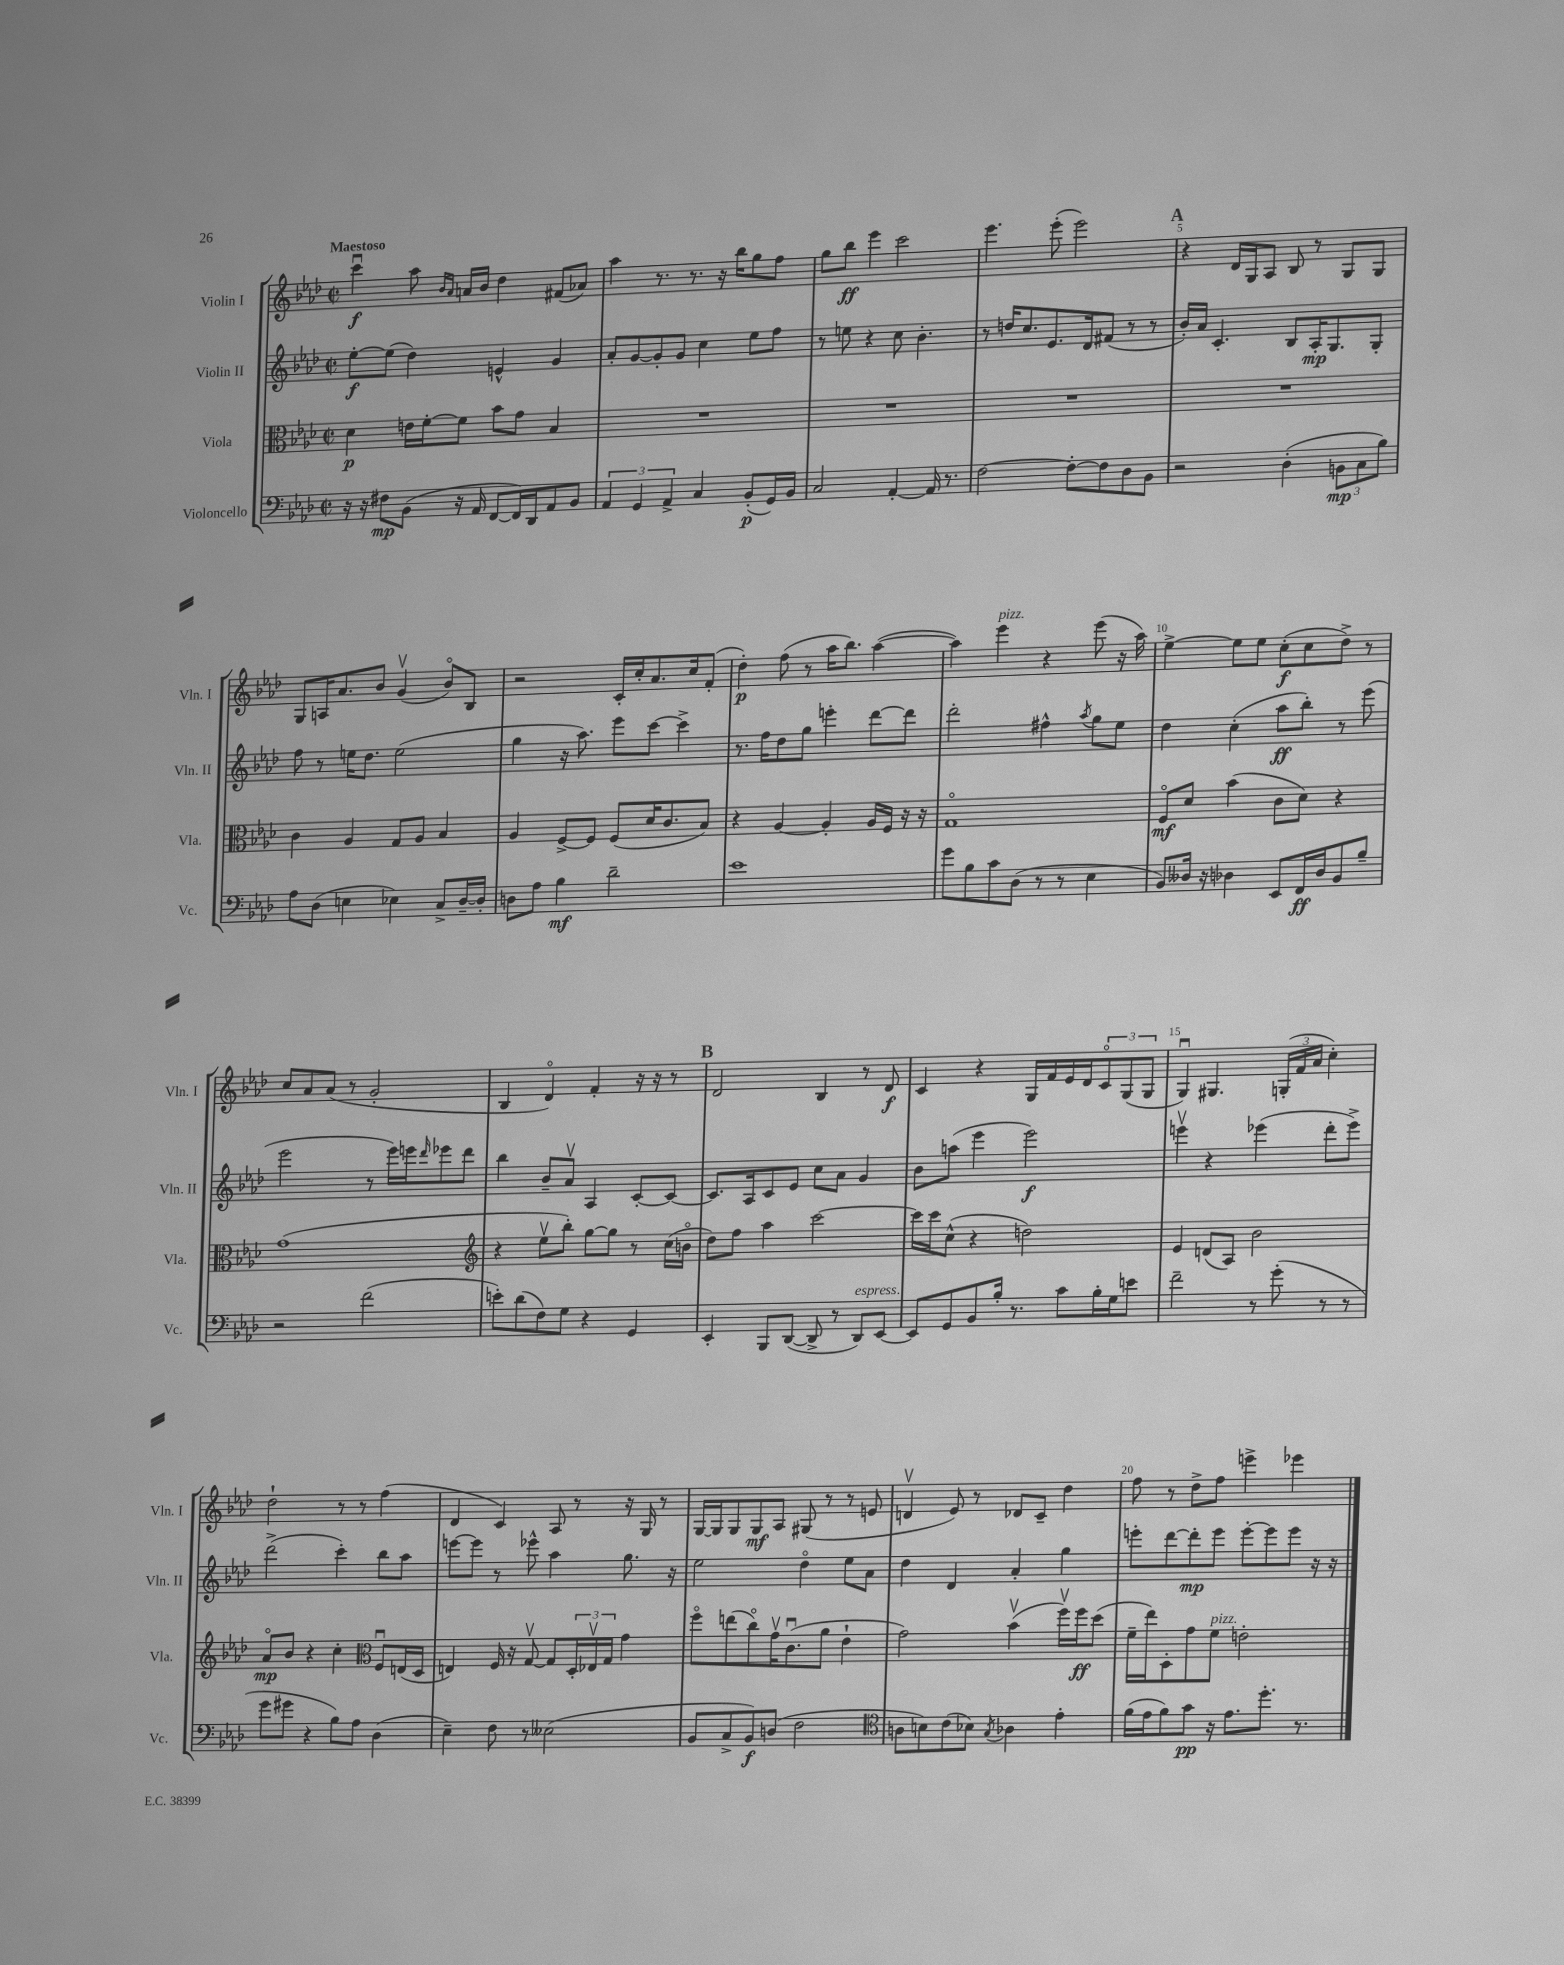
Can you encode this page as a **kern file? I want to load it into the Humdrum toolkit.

**kern	**kern	**kern	**kern
*staff4	*staff3	*staff2	*staff1
*clefF4	*clefC3	*clefG2	*clefG2
*k[b-e-a-d-]	*k[b-e-a-d-]	*k[b-e-a-d-]	*k[b-e-a-d-]
*M2/2	*M2/2	*M2/2	*M2/2
*met(c|)	*met(c|)	*met(c|)	*met(c|)
16r	4d-	[8ee-'	4cccu
16r	.	.	.
8F#	.	(8ee-]	.
(8BB-	16e	4dd-)	8aa-
.	[16f'	.	.
.	.	.	16qqb-
.	.	.	16qqa-
16r	8f]	.	16a
16AA-	.	.	16b-
[8FF	8b-	4e^^	4dd-
16FF])	8g	.	.
16DD-	.	.	.
8AA-	4B-	4g	(8f#
8BB-	.	.	8a-)
=	=	=	=
6AA-	1r	8a-'	4aa-
.	.	[8g	.
6GG	.	.	.
.	.	8g']	8.r
6AA-^	.	.	.
.	.	8g	.
.	.	.	8.r
4C	.	4cc	.
.	.	.	16r
.	.	.	16bb-
(8BB-'	.	8ee-	8gg
16GG)	.	8ff	8ff
16BB-	.	.	.
=	=	=	=
2C	1r	8r	8gg
.	.	8ee	8bb-
.	.	4r	4eee-
[4AA-'	.	8cc	2ccc
.	.	4.b-'	.
16AA-]	.	.	.
8.r	.	.	.
=	=	=	=
[2F	1r	8r	4.eee-
.	.	16dd	.
.	.	8.cc	.
.	.	8.e-	(8eee-'
8F'_	.	.	2eee-)
.	.	16d-	.
8F]	.	(8f#	.
8D-	.	8r	.
8BB-	.	8r	.
=	=	=	=
2r	1r	16b-')	4r
.	.	16a-	.
.	.	4.c'	.
.	.	.	16d-
.	.	.	16G
.	.	.	8A-
(4D-'	.	8B-	8B-
.	.	16A-'	8r
.	.	8.G	.
12BB	.	.	8G
12C	.	.	.
.	.	8G'	8G
12B-)	.	.	.
=	=	=	=
8A-	4c	8ff	8G
(8D-	.	8r	16A
.	.	.	8.a-
4E	4A-	16ee	.
.	.	8.dd-	.
.	.	.	8b-
4E-)	8G	(2ee	(4gv
.	8A-	.	.
8C^	4B-	.	8b-o)
[16D-~	.	.	8B-
16D-']	.	.	.
=	=	=	=
8D	4A-	4gg	2r
8A-	.	.	.
4B-	[8F^	16r	.
.	.	8.aa-)	.
.	8F]	.	.
2d-~	(8F	8eee-	16c'
.	.	.	16cc'
.	16d-	[8ccc	8.a-
.	8.c	.	.
.	.	4ccc^]	.
.	.	.	16cc
.	8B-)	.	(8f'
=	=	=	=
1e-	4r	8.r	4dd-')
.	.	16ff	.
.	[4A-	8dd-	(8ff
.	.	8gg	8r
.	4A-']	4eee'	16aa-
.	.	.	8.bb-)
.	16A-	[8ddd-	([4aa-
.	16F	.	.
.	16r	8ddd-]	.
.	16r	.	.
=	=	=	=
8g	1Go	2ddd-'	4aa-])
8B-	.	.	.
8c	.	.	4eee-
(8D-	.	.	.
8r	.	4ff#^^	4r
8r	.	.	.
.	.	8qaa-	.
4E-	.	8gg	(8eee-
.	.	8ee-	16r
.	.	.	16aa-)
=	=	=	=
8BB-)	8Fo	4dd-	[4ee-^
16D--	8d-	.	.
16r	.	.	.
4D-	(4b-	(4cc'	8ee-]
.	.	.	8ee-
8EE-	8c	8aa-	(8cc'
16FF	8d-)	8bb-')	8cc
16D-	.	.	.
8BB-	4r	8r	8dd-^)
8B-~	.	(8eee-	8r
=	=	=	=
2r	(1g	2eee-	8cc
.	.	.	8a-
.	.	.	(8a-
.	.	.	8r
(2f	.	8r	2g'
.	.	16eee-)	.
.	.	16eee	.
.	.	16qqddd-	.
.	.	8eee-	.
.	.	8ddd-	.
=	=	=	=
*	*clefG2	*	*
8e')	4r	4bb-	4B-
(8d-	.	.	.
8F)	8ee-v	8b-~	4d-o)
8G	8bb-')	8a-v	.
4r	[8gg	4A-	4f'
.	8gg]	.	.
4GG	8r	[8c'	16r
.	.	.	16r
.	(16cc	8c_	8r
.	16bo	.	.
=	=	=	=
4EE-'	8dd-)	8.c]	2d-
.	8ff	.	.
.	.	16A-	.
8BBB-	4aa-	8c	.
([8DD-	.	8e-	.
8DD-^]	[2ccc	8cc	4B-
8r	.	8a-	.
8DD-)	.	4g	8r
[8EE-	.	.	8d-
=	=	=	=
8EE-]	16ccc]	8b-	4c
.	16ccc	.	.
8GG	(8cc^^	(8aa	.
8BB-	4r	4eee-	4r
16B-'	.	.	.
8.r	.	.	.
.	2dd)	2eee-)	16G
.	.	.	16f
8c	.	.	16e-
.	.	.	16d-
16B-'	.	.	12co
16G	.	.	.
.	.	.	(12G
8e	.	.	.
.	.	.	12G
=	=	=	=
2f~	4e-	4eeev	4Gu)
.	(8d	4r	4.G#
.	8A-)	.	.
8r	2b-	(4eee-	.
(8g'	.	.	(24G'
.	.	.	24f
.	.	.	24a-
8r	.	8ddd-'	4cc')
8r	.	8eee-^)	.
=	=	=	=
8g	8a-o	(2ddd-^	2dd-`
8g#	8b-	.	.
4r	4r	.	.
8B-)	4cc'	4ccc')	8r
8A-	.	.	8r
*	*clefC3	*	*
(4D-	8Fu	8bb-	(4ff
.	(16E	8aa-	.
.	16D-	.	.
=	=	=	=
4E-~)	4E)	[8eee	4d-
.	.	8eee]	.
8F	16F	8r	4c)
.	16r	.	.
8r	[8Gv	8eee-^^	.
(2E--	8G]	4aa-	8A-
.	24D-'	.	8r
.	24E-v	.	.
.	24G	.	.
.	4g	8.gg	16r
.	.	.	16G
.	.	.	8r
.	.	16r	.
=	=	=	=
8BB-	8ffo	2ee-	[16G
.	.	.	16G]
8C^	(8ee	.	8G
8BB-)	8cco)	.	8G
(8D	16gv	.	8A-
.	(8.cu	.	.
2F	.	4dd-o	(8G#
.	8a-	.	8r
.	4e-`	8ee-	8r
.	.	8a-	8e
=	=	=	=
*clefC4	*	*	*
8A	2g)	4dd-	4dv
8B)	.	.	.
(8c	.	4d-	8e-)
8B-)	.	.	8r
8qG	.	.	.
4A-	(4b-v	4a-'	8d-
.	.	.	8c~
4e-'	16ffv)	4gg	4dd-
.	16ff	.	.
.	(8dd-	.	.
=	=	=	=
(16f	16f~	8eee'	8ff
16e-	16ee-)	.	.
8f)	8D-'	[8ddd-	8r
8g	8g	8ddd-']	8dd-^
16r	8f	8eee	8ff
8.e-	.	.	.
.	2e'	[8eee'	4eee^
8.dd-'	.	8eee]	.
.	.	8eee	4eee-
8.r	.	.	.
.	.	16r	.
.	.	16r	.
==	==	==	==
*-	*-	*-	*-
